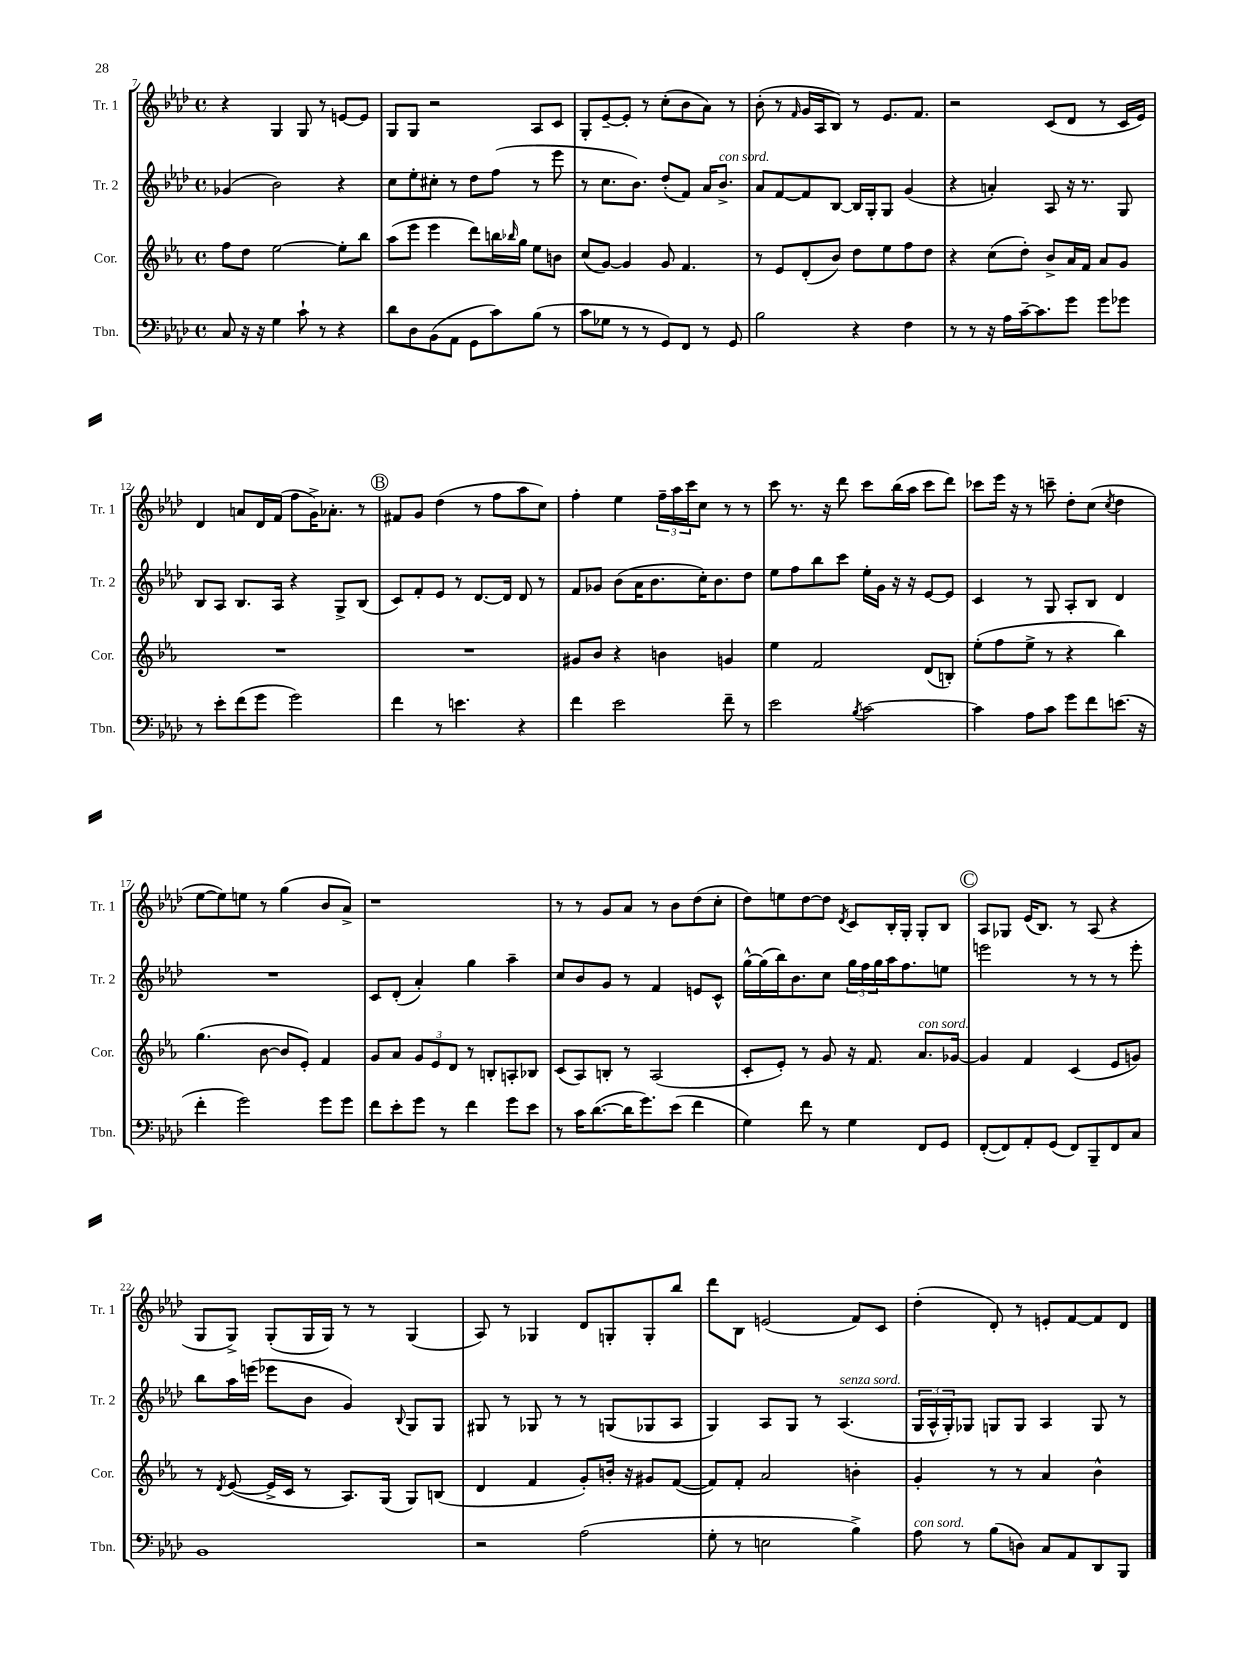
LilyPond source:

<<
\new StaffGroup <<
\new Staff = "s0" \with { instrumentName = "Tr. 1" shortInstrumentName = "Tr. 1" } {
    \clef treble \key aes \major \defaultTimeSignature \time 4/4
    r4 g4 g8 r8 e'8~ e'8 |
    g8 g8 r2 aes8 c'8 |
    g8-. ees'8~-- ees'8-. r8 c''8-.( bes'8 aes'8) r8 |
    bes'8-.( r8 \grace { f'16 } g'16 aes16 bes8) r8 ees'8. f'8. |
    r2 c'8( des'8 r8 c'16 ees'16) |
    des'4 a'8 des'16 f'16( f''8 g'16->) aes'8.-. r8 |
    \mark \markup { \circle "B" } fis'8 g'8 des''4( r8 f''8 aes''8 c''8) |
    f''4-. ees''4 \tuplet 3/2 { f''16-- aes''16 c'''16 } c''8 r8 r8 |
    c'''8 r8. r16 des'''8 c'''8 bes''16( aes''16 c'''8 des'''8) |
    ces'''8 ees'''16 r16 r8 c'''8-- des''8-. c''8( \acciaccatura { c''8 } des''4 |
    ees''8~ ees''8) e''8 r8 g''4( bes'8 aes'8->) |
    r1 |
    r8 r8 g'8 aes'8 r8 bes'8 des''8( c''8-. |
    des''8) e''8 des''8~ des''8 \acciaccatura { des'8 } c'8 bes16-. g16-. g8-. bes8 |
    \mark \markup { \circle "C" } aes8 ges8 ees'16( bes8.) r8 aes8( r4 |
    g8 g8->) g8-.( g16 g16) r8 r8 g4( |
    aes8) r8 ges4 des'8 g8-. g8-. bes''8 |
    des'''8 bes8 e'2( f'8) c'8 |
    des''4-.( des'8-.) r8 e'8-. f'8~ f'8 des'8 \bar "|." |
}
\new Staff = "s1" \with { instrumentName = "Tr. 2" shortInstrumentName = "Tr. 2" } {
    \clef treble \key aes \major \defaultTimeSignature \time 4/4
    ges'4( bes'2) r4 |
    c''8 ees''8-. cis''8-. r8 des''8 f''8( r8 ees'''8 |
    r8 c''8. bes'8.) des''8-.( f'8) aes'16 bes'8.->^\markup { \italic "con sord." } |
    aes'8 f'8~ f'8 bes8~ bes16 g16-. g8 g'4( |
    r4 a'4-.) aes8 r16 r8. g8 |
    bes8 aes8 bes8. aes16 r4 g8-> bes8( |
    \mark \markup { \circle "B" } c'8) f'8-. ees'8 r8 des'8.~ des'16 des'8 r8 |
    f'8 ges'8 bes'8( aes'16 bes'8. c''16-.) bes'8. des''8 |
    ees''8 f''8 bes''8 c'''8 ees''16-. g'16 r16 r16 ees'8~ ees'8 |
    c'4 r8 g8 aes8-. bes8 des'4 |
    R1 |
    c'8 des'8-.( aes'4-.) g''4 aes''4-- |
    c''8 bes'8 g'8 r8 f'4 e'8 c'8-^ |
    g''16~-^ g''16( bes''16) bes'8. c''8 \tuplet 3/2 { g''16 f''16 g''16 } aes''16 f''8. e''8 |
    \mark \markup { \circle "C" } e'''2 r8 r8 r8 e'''8-. |
    bes''8 aes''16 e'''16( ees'''8 bes'8 g'4) \appoggiatura { bes8 } g8 g8 |
    gis8 r8 ges8 r8 r8 g8( ges8 aes8 |
    g4) aes8 g8 r8 aes4.^\markup { \italic "senza sord." }( |
    \tuplet 3/2 { g16 aes16-^ g16-.) } ges8 g8 g8 aes4 g8 r8 \bar "|." |
}
\new Staff = "s2" \with { instrumentName = "Cor." shortInstrumentName = "Cor." } {
    \clef treble \key ees \major \defaultTimeSignature \time 4/4
    f''8 d''8 ees''2~ ees''8-. bes''8 |
    aes''8( ees'''8 ees'''4 d'''8) b''16 \grace { bes''16 } g''16 ees''8 b'8 |
    c''8( g'8~) g'4 g'8 f'4. |
    r8 ees'8 d'8-.( bes'8) d''8 ees''8 f''8 d''8 |
    r4 c''8( d''8-.) bes'8-> aes'16 f'16 aes'8 g'8 |
    R1 |
    \mark \markup { \circle "B" } R1 |
    gis'8 bes'8 r4 b'4 g'4 |
    ees''4 f'2 d'8( b8-.) |
    ees''8-.( f''8 ees''8-> r8 r4 bes''4) |
    g''4.( bes'8~ bes'8 ees'8-.) f'4 |
    g'8 aes'8 \tuplet 3/2 { g'8 ees'8 d'8 } r8 b8-. a8-. bes8 |
    c'8( aes8) b8-. r8 aes2( |
    c'8-. ees'8-.) r8 g'8 r16 f'8. aes'8.^\markup { \italic "con sord." } ges'16~ |
    \mark \markup { \circle "C" } ges'4 f'4 c'4( ees'8 g'8) |
    r8 \acciaccatura { d'8 } ees'8~( ees'16-> c'16 r8 aes8.) g16( g8) b8( |
    d'4 f'4 g'8-.) b'16-. r16 gis'8 f'8~( |
    f'8) f'8-. aes'2 b'4-. |
    g'4-. r8 r8 aes'4 bes'4-^ \bar "|." |
}
\new Staff = "s3" \with { instrumentName = "Tbn." shortInstrumentName = "Tbn." } {
    \clef bass \key aes \major \defaultTimeSignature \time 4/4
    c8 r16 r16 g4 c'8-! r8 r4 |
    des'8 des8 bes,8( aes,8 g,8 c'8) bes8( r8 |
    c'8 ges8 r8 r8 g,8) f,8 r8 g,8 |
    bes2 r4 f4 |
    r8 r8 r16 aes16 c'16~-- c'8. g'8 g'8 ges'8 |
    r8 ees'8-. f'8( g'8 g'2) |
    \mark \markup { \circle "B" } f'4 r8 e'4. r4 |
    f'4 ees'2 f'8-- r8 |
    ees'2 \acciaccatura { bes8 } c'2~ |
    c'4 aes8 c'8 g'8 f'8 e'8.( r16 |
    f'4-. g'2) g'8 g'8 |
    f'8 ees'8-. g'8 r8 f'4 g'8 ees'8 |
    r8 c'16 des'8.~( des'16 g'8.) ees'8( f'4 |
    g4) f'8 r8 g4 f,8 g,8 |
    \mark \markup { \circle "C" } f,8~-.( f,8) aes,8-. g,8( f,8) bes,,8-- f,8 c8 |
    bes,1 |
    r2 aes2( |
    g8-. r8 e2 bes4->) |
    aes8^\markup { \italic "con sord." } r8 bes8( d8) c8 aes,8 des,8 bes,,8 \bar "|." |
}
>>
>>
\layout { \context { \Score currentBarNumber = #7 } }
